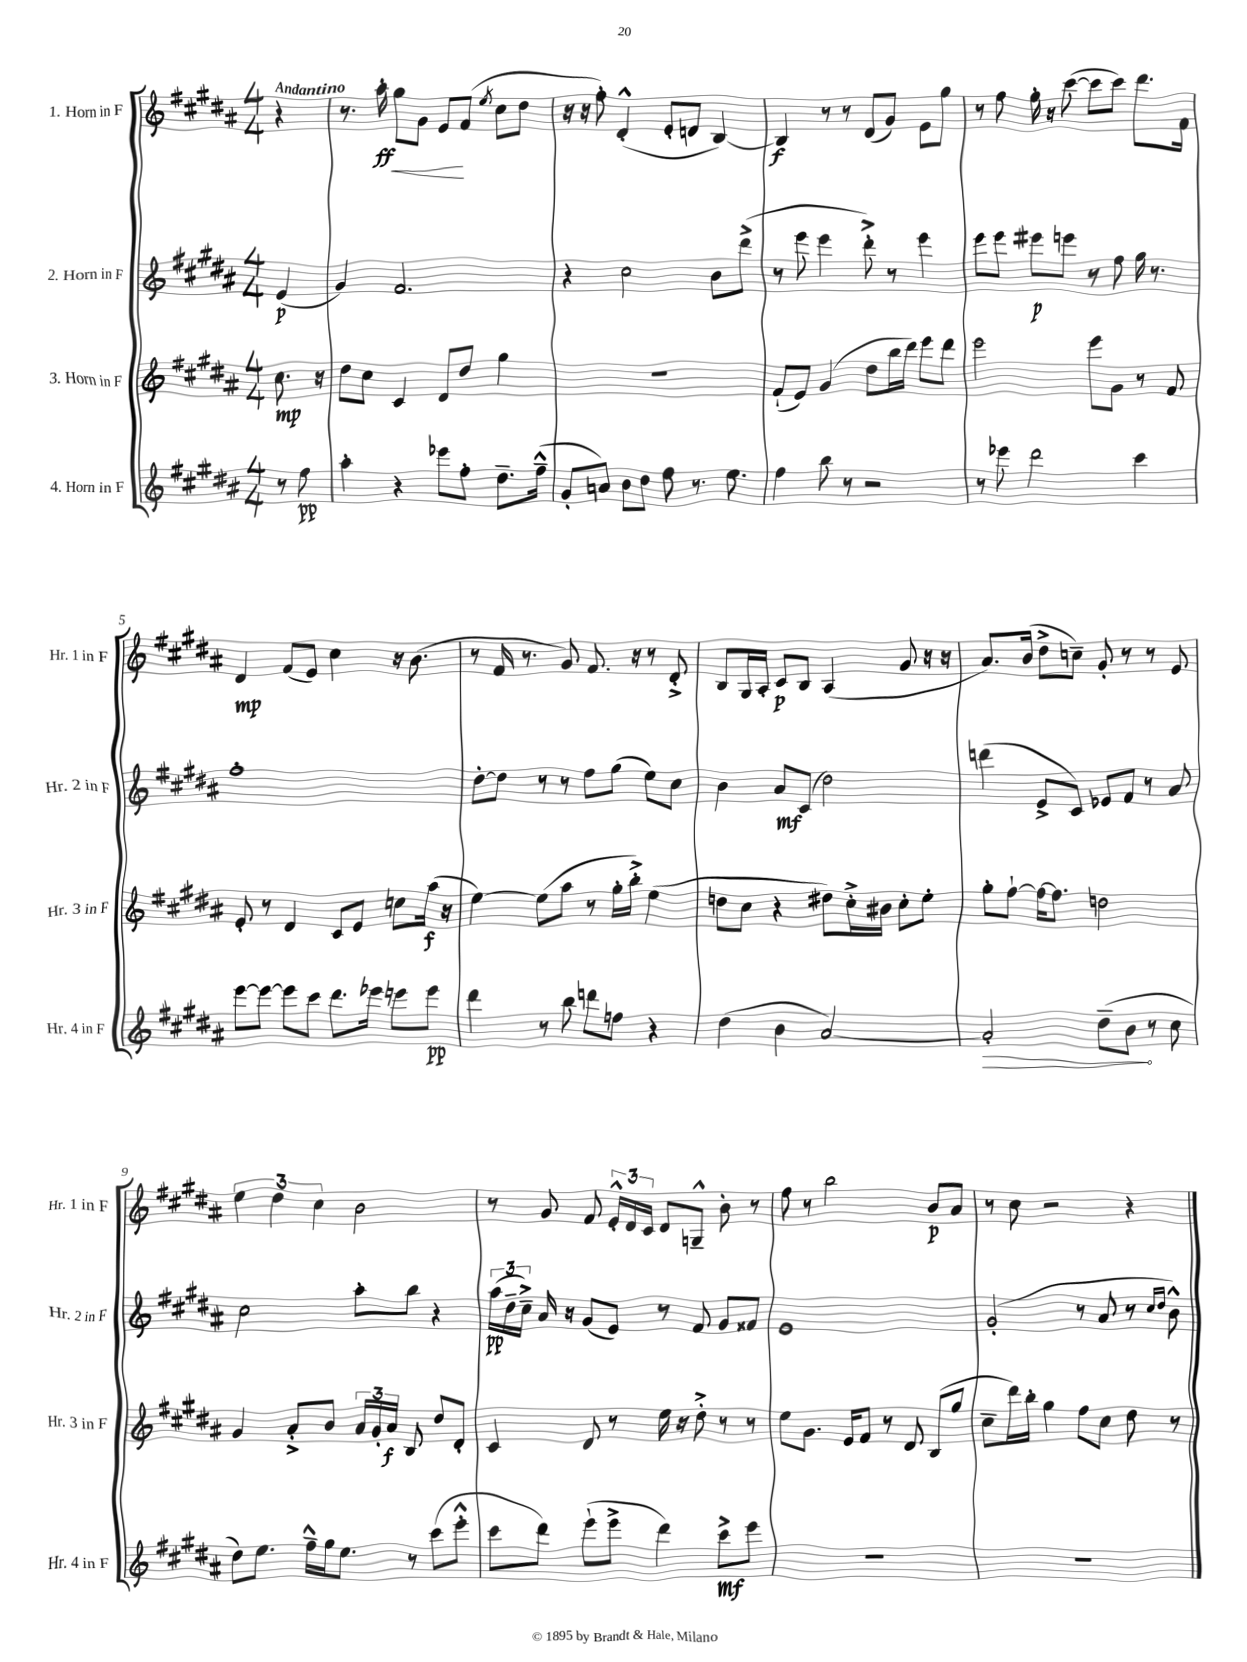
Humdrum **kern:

**kern	**dynam	**kern	**dynam	**kern	**dynam	**kern	**dynam
*part4	*part4	*part3	*part3	*part2	*part2	*part1	*part1
*staff4	*staff4	*staff3	*staff3	*staff2	*staff2	*staff1	*staff1
*I"4. Horn in F	*	*I"3. Horn in F	*	*I"2. Horn in F	*	*I"1. Horn in F	*
*I'Hr. 4 in F	*	*I'Hr. 3 in F	*	*I'Hr. 2 in F	*	*I'Hr. 1 in F	*
*clefG2	*	*clefG2	*	*clefG2	*	*clefG2	*
*k[f#c#g#d#a#]	*	*k[f#c#g#d#a#]	*	*k[f#c#g#d#a#]	*	*k[f#c#g#d#a#]	*
*M4/4	*	*M4/4	*	*M4/4	*	*M4/4	*
=	=	=	=	=	=	=	=
!	!	!	!	!	!	!LO:TX:a:B:t=Andantino	!
8r	.	8.cc#\	mp	(4e/	p	4r	.
8ff#\	pp	.	.	.	.	.	.
.	.	16r	.	.	.	.	.
=1	=1	=1	=1	=1	=1	=1	=1
4aa#'\	.	8dd#\L	.	4g#/)	.	8.r	.
.	.	8cc#\J	.	.	.	.	.
.	.	.	.	.	.	16aa#'\	ff
!	!	!	!	!	!	!	!LO:HP:b
4r	.	4c#/	.	2.f#/	.	8gg#\L	<
.	.	.	.	.	.	8g#\J	.
8eee-X\L	.	8d#/L	.	.	.	8e/L	.
8ff#'\J	.	8dd#/J	.	.	.	(8f#/J	[
.	.	.	.	.	.	8qee/	.
8.dd#~\L	.	4gg#\	.	.	.	8cc#\L	.
.	.	.	.	.	.	8dd#\J	.
(16ff#~^^\Jk	.	.	.	.	.	.	.
=2	=2	=2	=2	=2	=2	=2	=2
8g#'/L	.	1r	.	4r	.	16r	.
.	.	.	.	.	.	16r	.
8an/J)	.	.	.	.	.	8ff#'\)	.
8b\L	.	.	.	2cc#\	.	(4d#'^^/	.
8dd#\J	.	.	.	.	.	.	.
8ff#\	.	.	.	.	.	8e'/L	.
8.r	.	.	.	.	.	8dn/J	.
.	.	.	.	8b\L	.	[4B/)	.
8.ee\	.	.	.	.	.	.	.
.	.	.	.	(8ddd#^\J	.	.	.
=3	=3	=3	=3	=3	=3	=3	=3
4ff#\	.	(8f#`/L	.	8r	.	4B/]	f
.	.	8e/J)	.	8eee\	.	.	.
8bb\	.	(4g#/	.	4eee\	.	8r	.
8r	.	.	.	.	.	8r	.
2r	.	8dd#\L	.	8ddd#'^\)	.	(8d#/L	.
.	.	16bb\L	.	8r	.	8g#/J)	.
.	.	16ddd#\JJ)	.	.	.	.	.
.	.	8eee\L	.	4eee\	.	8e\L	.
.	.	8ddd#\J	.	.	.	8gg#\J	.
=4	=4	=4	=4	=4	=4	=4	=4
8r	.	2eee\	.	8eee\L	.	8r	.
8eee-X\	.	.	.	8eee\J	.	8ff#\	.
2ddd#\	.	.	.	8eee#X\L	p	16gg#'\	.
.	.	.	.	.	.	16r	.
.	.	.	.	8eeen\J	.	([8ccc#\	.
.	.	8eee\L	.	8r	.	8ccc#\L]	.
.	.	8g#\J	.	8ff#\	.	8ccc#\J)	.
4ccc#\	.	8r	.	16gg#\	.	8.ddd#\L	.
.	.	.	.	8.r	.	.	.
.	.	8f#/	.	.	.	.	.
.	.	.	.	.	.	16f#\Jk	.
!!LO:LB:g=z
=5	=5	=5	=5	=5	=5	=5	=5
[8eee\L	.	8e'/	.	1ff#'	.	4d#/	mp
8eee\J_	.	8r	.	.	.	.	.
8eee\L]	.	4d#/	.	.	.	(8f#/L	.
8ccc#\J	.	.	.	.	.	8e/J)	.
8.ddd#\L	.	8c#/L	.	.	.	4cc#\	.
.	.	8e/J	.	.	.	.	.
16eee-X\Jk	.	.	.	.	.	.	.
8eeen\L	.	8ccn\L	.	.	.	16r	.
.	.	.	.	.	.	(8.b\	.
8eee\J	pp	(16aa#\Jk	f	.	.	.	.
.	.	16r	.	.	.	.	.
=6	=6	=6	=6	=6	=6	=6	=6
4ddd#\	.	[4ee\)	.	[8dd#'\L	.	8r	.
.	.	.	.	8dd#\J]	.	16f#/	.
.	.	.	.	.	.	8.r	.
8r	.	(8ee\L]	.	8r	.	.	.
8bb\	.	8aa#\J	.	8r	.	8g#/)	.
8dddn\L	.	8r	.	8ff#\L	.	8.f#/	.
8ffn\J	.	16gg#'\LL	.	(8gg#\J	.	.	.
.	.	16bb'^\JJ)	.	.	.	16r	.
4r	.	(4ee\	.	8ee\L)	.	8r	.
.	.	.	.	8cc#\J	.	8d#'^/	.
=7	=7	=7	=7	=7	=7	=7	=7
(4dd#\	.	8ddn\L	.	4b\	.	8B/L	.
.	.	8cc#\J	.	.	.	16G#/L	.
.	.	.	.	.	.	16A#'/JJ	.
4b\	.	4r	.	8a#/L	mf	8c#/L	p
.	.	.	.	(8c#/J	.	8B/J	.
[2a#/)	.	8dd#X\L)	.	2dd#\)	.	(4A#/	.
.	.	16cc#'^\L	.	.	.	.	.
.	.	16b#X\JJ	.	.	.	.	.
.	.	8cc#'\L	.	.	.	8g#/	.
.	.	8ee'\J	.	.	.	16r	.
.	.	.	.	.	.	16r	.
=8	=8	=8	=8	=8	=8	=8	=8
!	!LO:HP:b	!	!	!	!	!	!
2a#'/]	>	8gg#'\L	.	(4dddn\	.	8.a#/L)	.
.	.	[8ff#`\J	.	.	.	.	.
.	.	.	.	.	.	(16b/Jk	.
.	.	16ff#\KL_	.	8e^/L	.	8dd#^\L	.
.	.	8.ff#\J]	.	.	.	.	.
.	.	.	.	8c#/J)	.	8ccn~\J)	.
(8dd#~\L	.	2ddn\	.	8e-X/L	.	8g#'/	.
8b\J	.	.	.	8f#/J	.	8r	.
8r	]	.	.	8r	.	8r	.
8cc#\	.	.	.	8a#/	.	8e/	.
!!LO:LB:g=z
=9	=9	=9	=9	=9	=9	=9	=9
8dd#\L)	.	4g#/	.	2cc#\	.	6ee\	.
8.ee\J	.	.	.	.	.	.	.
.	.	.	.	.	.	6dd#\	.
.	.	8a#'^/L	.	.	.	.	.
16ff#~^^\LL	.	.	.	.	.	.	.
.	.	.	.	.	.	6cc#\	.
16gg#\J	.	8b/J	.	.	.	.	.
8.ee\J	.	.	.	.	.	.	.
.	.	24a#/LL	.	8aa#'\L	.	2b\	.
.	.	24g#'/	.	.	.	.	.
.	.	24a#/JJ	f	.	.	.	.
8r	.	8B/	.	8bb\J	.	.	.
(8ccc#\L	.	8dd#/L	.	4r	.	.	.
8eee'^^\J	.	8d#'/J	.	.	.	.	.
=10	=10	=10	=10	=10	=10	=10	=10
8ccc#\L	.	4c#/	.	(24aa#\LL	pp	8r	.
.	.	.	.	24dd#~\	.	.	.
.	.	.	.	24cc#~^\JJ)	.	.	.
8ddd#\J)	.	.	.	16a#/	.	8g#/	.
.	.	.	.	16r	.	.	.
(8eee`\L	.	8d#/	.	(8g#/L	.	8f#/	.
8eee^\J	.	8r	.	8e/J)	.	24e'^^/LL	.
.	.	.	.	.	.	24d#/	.
.	.	.	.	.	.	24c#/JJ	.
4ddd#\)	.	16ee\	.	8r	.	8d#/L	.
.	.	16r	.	.	.	.	.
.	.	8dd#'^\	.	8f#/	.	8Gn~^^/J	.
8ccc#^\L	mf	8r	.	8g#/L	.	8b'\	.
8eee\J	.	8r	.	8f##X/J	.	8r	.
=11	=11	=11	=11	=11	=11	=11	=11
1r	.	8ee\L	.	1e	.	8ff#\	.
.	.	8.g#\J	.	.	.	8r	.
.	.	.	.	.	.	2bb\	.
.	.	16e/KL	.	.	.	.	.
.	.	8f#/J	.	.	.	.	.
.	.	8r	.	.	.	.	.
.	.	8d#/	.	.	.	.	.
.	.	(8B/L	.	.	.	8b/L	p
.	.	8gg#/J	.	.	.	8a#/J	.
=12	=12	=12	=12	=12	=12	=12	=12
1r	.	8cc#~\L	.	(2g#'/	.	8r	.
.	.	16ddd#\L)	.	.	.	8cc#\	.
.	.	16bb'\JJ	.	.	.	.	.
.	.	4gg#\	.	.	.	2r	.
.	.	8ff#\L	.	8r	.	.	.
.	.	8cc#\J	.	8a#/	.	.	.
.	.	8dd#\	.	8r	.	4r	.
.	.	.	.	16qqcc#/LL	.	.	.
.	.	.	.	16qqdd#/JJ	.	.	.
.	.	8r	.	8b^^\)	.	.	.
==	==	==	==	==	==	==	==
*-	*-	*-	*-	*-	*-	*-	*-
